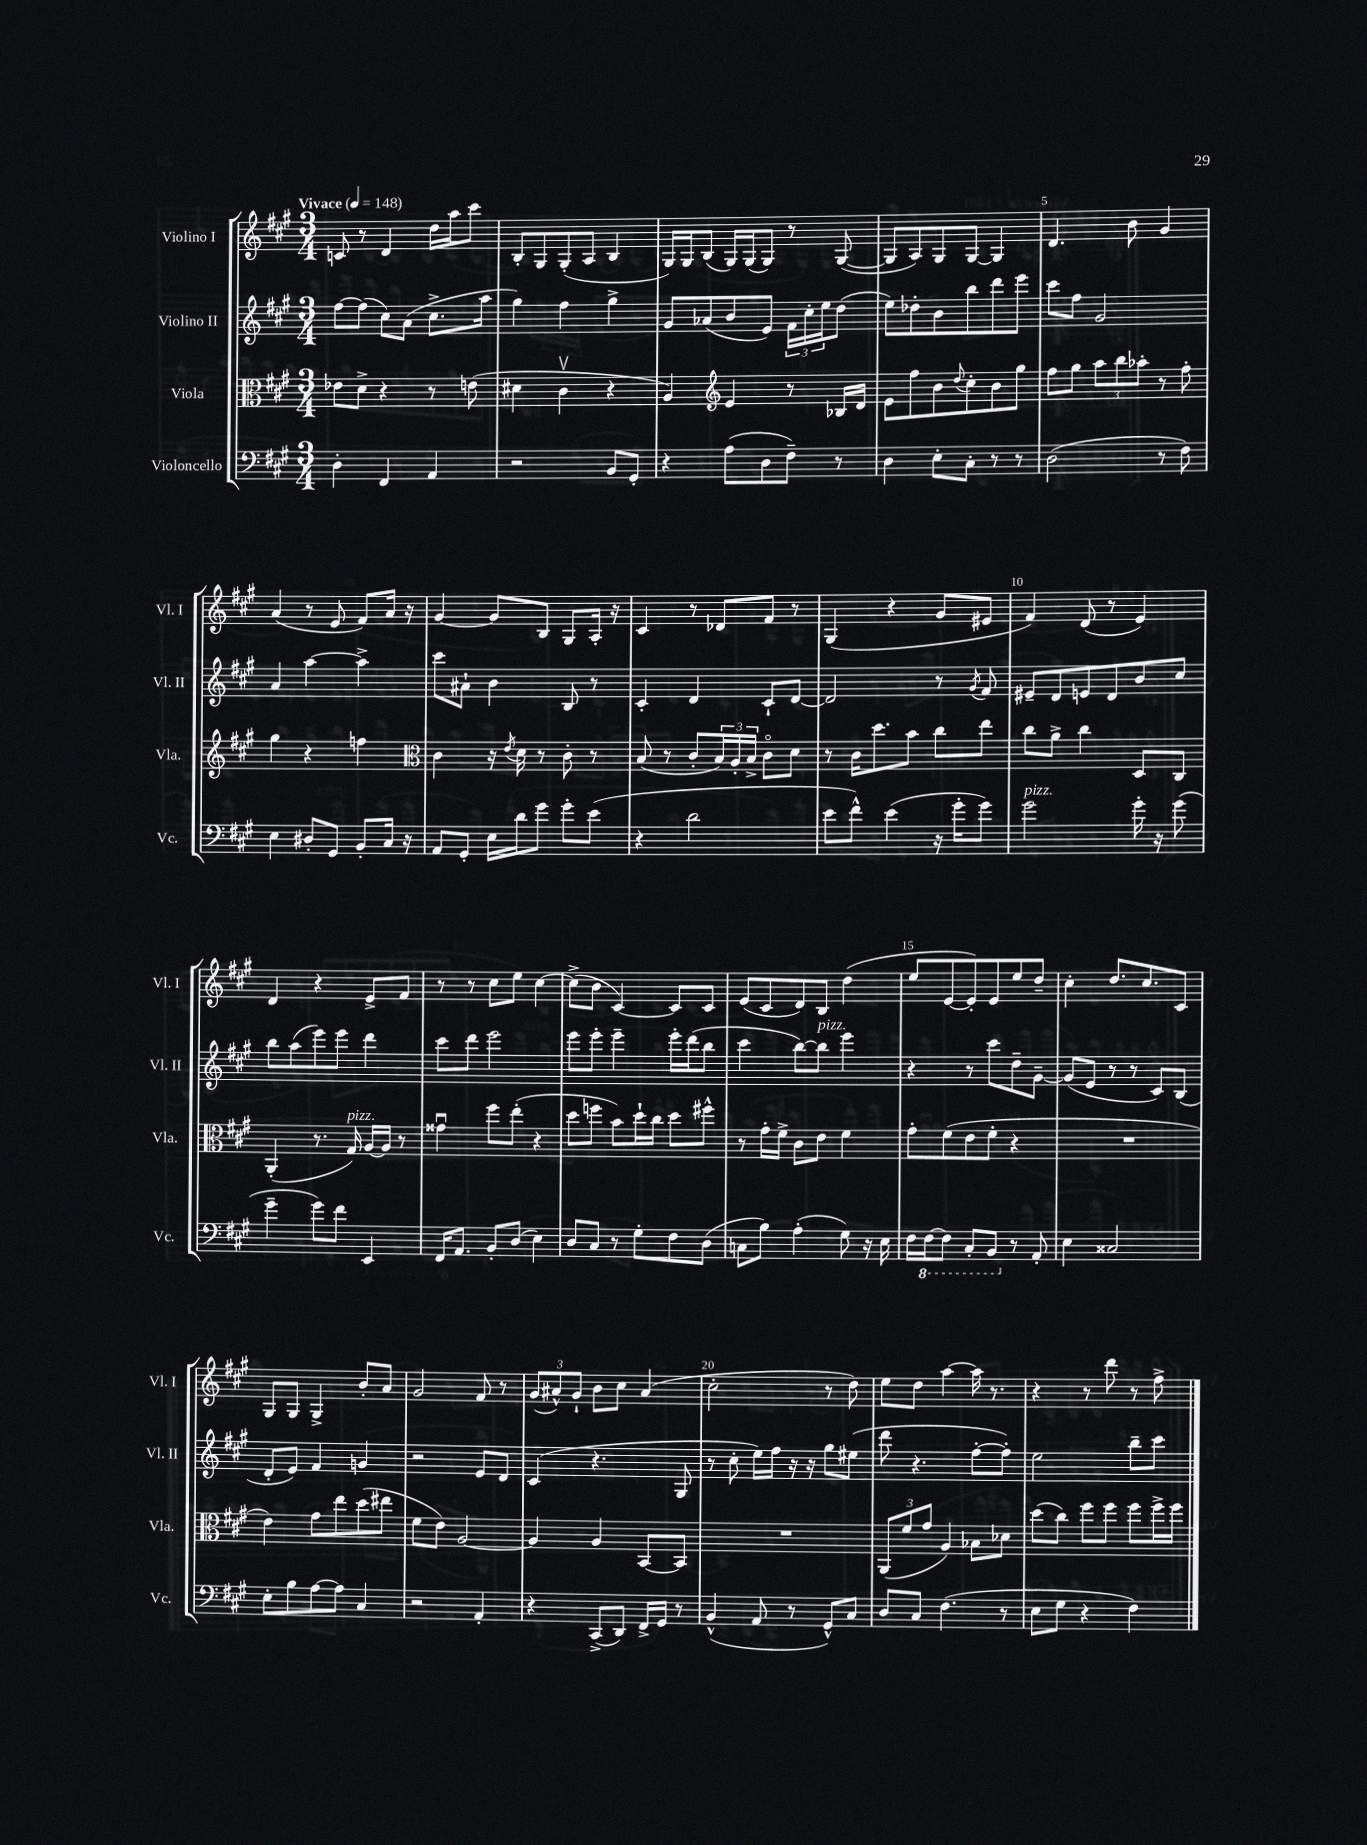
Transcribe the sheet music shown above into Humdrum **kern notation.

**kern	**kern	**kern	**kern
*staff4	*staff3	*staff2	*staff1
*clefF4	*clefC3	*clefG2	*clefG2
*k[f#c#g#]	*k[f#c#g#]	*k[f#c#g#]	*k[f#c#g#]
*M3/4	*M3/4	*M3/4	*M3/4
*MM148	*MM148	*MM148	*MM148
4D'	8e-	[8ff#	8c
.	8d^	(8ff#]	8r
4FF#	4r	8cc#)	4d
.	.	(8a	.
4AA	8r	8.cc#^	16dd
.	.	.	16aa
.	(8e	.	8ccc#
.	.	16aa	.
=	=	=	=
2r	4d#	4gg#)	8B'
.	.	.	8G#
.	4c#v	4ff#	(8G#'
.	.	.	8A
8BB	4r	4gg#^	4B
8GG#'	.	.	.
=	=	=	=
4r	4A)	8g#	16G#)
.	.	.	16G#
.	.	(8a-	(8B
*	*clefG2	*	*
(8A	4e	8b	16G#)
.	.	.	(16G#
8D	.	8e)	8G#)
8F#~)	8r	24f#	8r
.	.	24cc#'	.
.	.	24ee	.
8r	16B-	(8dd	([8G#
.	16d	.	.
=	=	=	=
4D	8e	8ee)	8G#]
.	8ff#	8dd-'	8A)
8E'	8b	8b	8G#
.	8qqdd	.	.
8C#'	8cc#'	8bb	[8G#
8r	8b	8ddd	4G#]
8r	8gg#	8eee	.
=	=	=	=
(2D	8ff#	8ccc#	4.d
.	8gg#	8ff#	.
.	12aa	2g#	.
.	12bb	.	.
.	.	.	8b
.	12aa-'	.	.
8r	8r	.	4g#
8F#)	8ff#'	.	.
=	=	=	=
4E	4gg#	4a	(4a
8D#'	4r	[4aa	8r
8GG#	.	.	8e
8BB'	4ff	4aa^]	8f#)
16C#	.	.	16a
16r	.	.	16r
=	=	=	=
*	*clefC3	*	*
8AA	4c#	8ccc#	[4g#
8GG#'	.	8a#`	.
16E	16r	4b	8g#]
.	8qe	.	.
16d	16d	.	.
8g#	8r	.	8B
8g#'	8c#'	8B	8G#
(8e	8r	8r	16A'
.	.	.	16r
=	=	=	=
4r	(8B	4c#'	4c#
.	8r	.	.
2d	8c#'	4d	8r
.	24B)	.	8d-
.	24A'	.	.
.	24B^	.	.
.	8c#o	8c#`	8f#
.	8d	[8d	8r
=	=	=	=
8e	8r	2d]	(4G#
8f#^^)	16c#	.	.
.	8.dd	.	.
(4e	.	.	4r
.	8b	.	.
16r	8cc#	8r	8g#
16g#'	.	.	.
.	.	8qg#	.
8g#)	8ee	8f#	8e#
=	=	=	=
2g#	8cc#	8e#~	4f#)
.	8a^	8d	.
.	4cc#	8e	(8d
.	.	8d	8r
16g#'	8D	8b	4e)
16r	.	.	.
(8g#	8C#	8cc#	.
=	=	=	=
4g#~	(4AA'	8bb	4d
.	.	(8aa	.
8g#)	8.r	8eee)	4r
8f#	.	8eee	.
.	16G#)	.	.
4EE	[16A	4ddd	8e^
.	16A]	.	.
.	8r	.	8f#
=	=	=	=
16FF#	4g##u	8ccc#	8r
8.AA	.	.	.
.	.	8ddd	8r
8BB'	8ff#	2eee	8cc#
(8D	(8ee'	.	8ee
4E)	4r	.	[4cc#
=	=	=	=
8D	8dd	8eee	(8cc#^]
8C#	8ff	8eee'	8b
8r	8b)	4eee~	[4c#)
8G#'	16dd`	.	.
.	16cc#	.	.
8F#	8dd	16eee'	8c#]
.	.	(16ddd	.
(8D	8ff#^^	8bb	8c#
=	=	=	=
8C	8r	4ccc#	(8e
8B)	16g#'	.	8c#
.	16f#^	.	.
(4A'	8c#	[8bb)	8d)
.	8e	8bb]	8B
8G#)	4f#	4eee	(4dd
16r	.	.	.
16E	.	.	.
=	=	=	=
16F#	8g#'	4r	8ee
[16FF#	.	.	.
8FF#]	(8f#	.	[8e
8CC#'	8e	8r	8e'])
8BBB	8f#'	8ccc#	8e
8r	4r	8dd~	8ee
8AA'	.	[8g#~	8dd~
=	=	=	=
4E	2.r	(8g#]	4cc#'
.	.	8e	.
2C##	.	8r	8.dd
.	.	8r	.
.	.	.	8.cc#
.	.	8c#)	.
.	.	(8B	8c#
=	=	=	=
8E'	4e)	8d'	8G#
8B	.	8e)	8G#
[8A	8g#	4f#	4G#^
8A]	8ee	.	.
4C#	(8dd	4g	8b'
.	8ee#	.	8a
=	=	=	=
2r	8f#	2r	2g#
.	8e)	.	.
.	[2A	.	.
4AA'	.	8e	8f#
.	.	8d	8r
=	=	=	=
4r	4A]	(4c#	(12g#
.	.	.	12a#^^)
.	.	.	12g#`
(8CC#^	4A	4.r	8b
8DD)	.	.	8cc#
16FF#^	[8BB	.	(4a#
16GG#	.	.	.
8r	8BB]	8G#	.
=	=	=	=
(4BB^^	2.r	8r	2cc#'
.	.	8cc#'	.
8AA	.	16ee)	.
.	.	16ff#	.
8r	.	16r	.
.	.	16r	.
8GG#^^)	.	8gg#	8r
8C#	.	(8ee#	8dd)
=	=	=	=
8D	(12AA	8ddd	8ee
.	12f#	.	.
8C#	.	4.r	8dd
.	12g#	.	.
(4.F#	4A)	.	[4aa
.	8B-	[8ff#'	16aa]
.	.	.	8.r
8r	8d-	8ff#'])	.
=	=	=	=
8E	(8dd	2ee	4r
8G#	8cc#)	.	.
4r	8ff#	.	8r
.	8ff#	.	8ddd
4F#)	8ff#	8bb~	8r
.	16ff#^	8ccc#	8ff#^
.	16ff#	.	.
==	==	==	==
*-	*-	*-	*-
